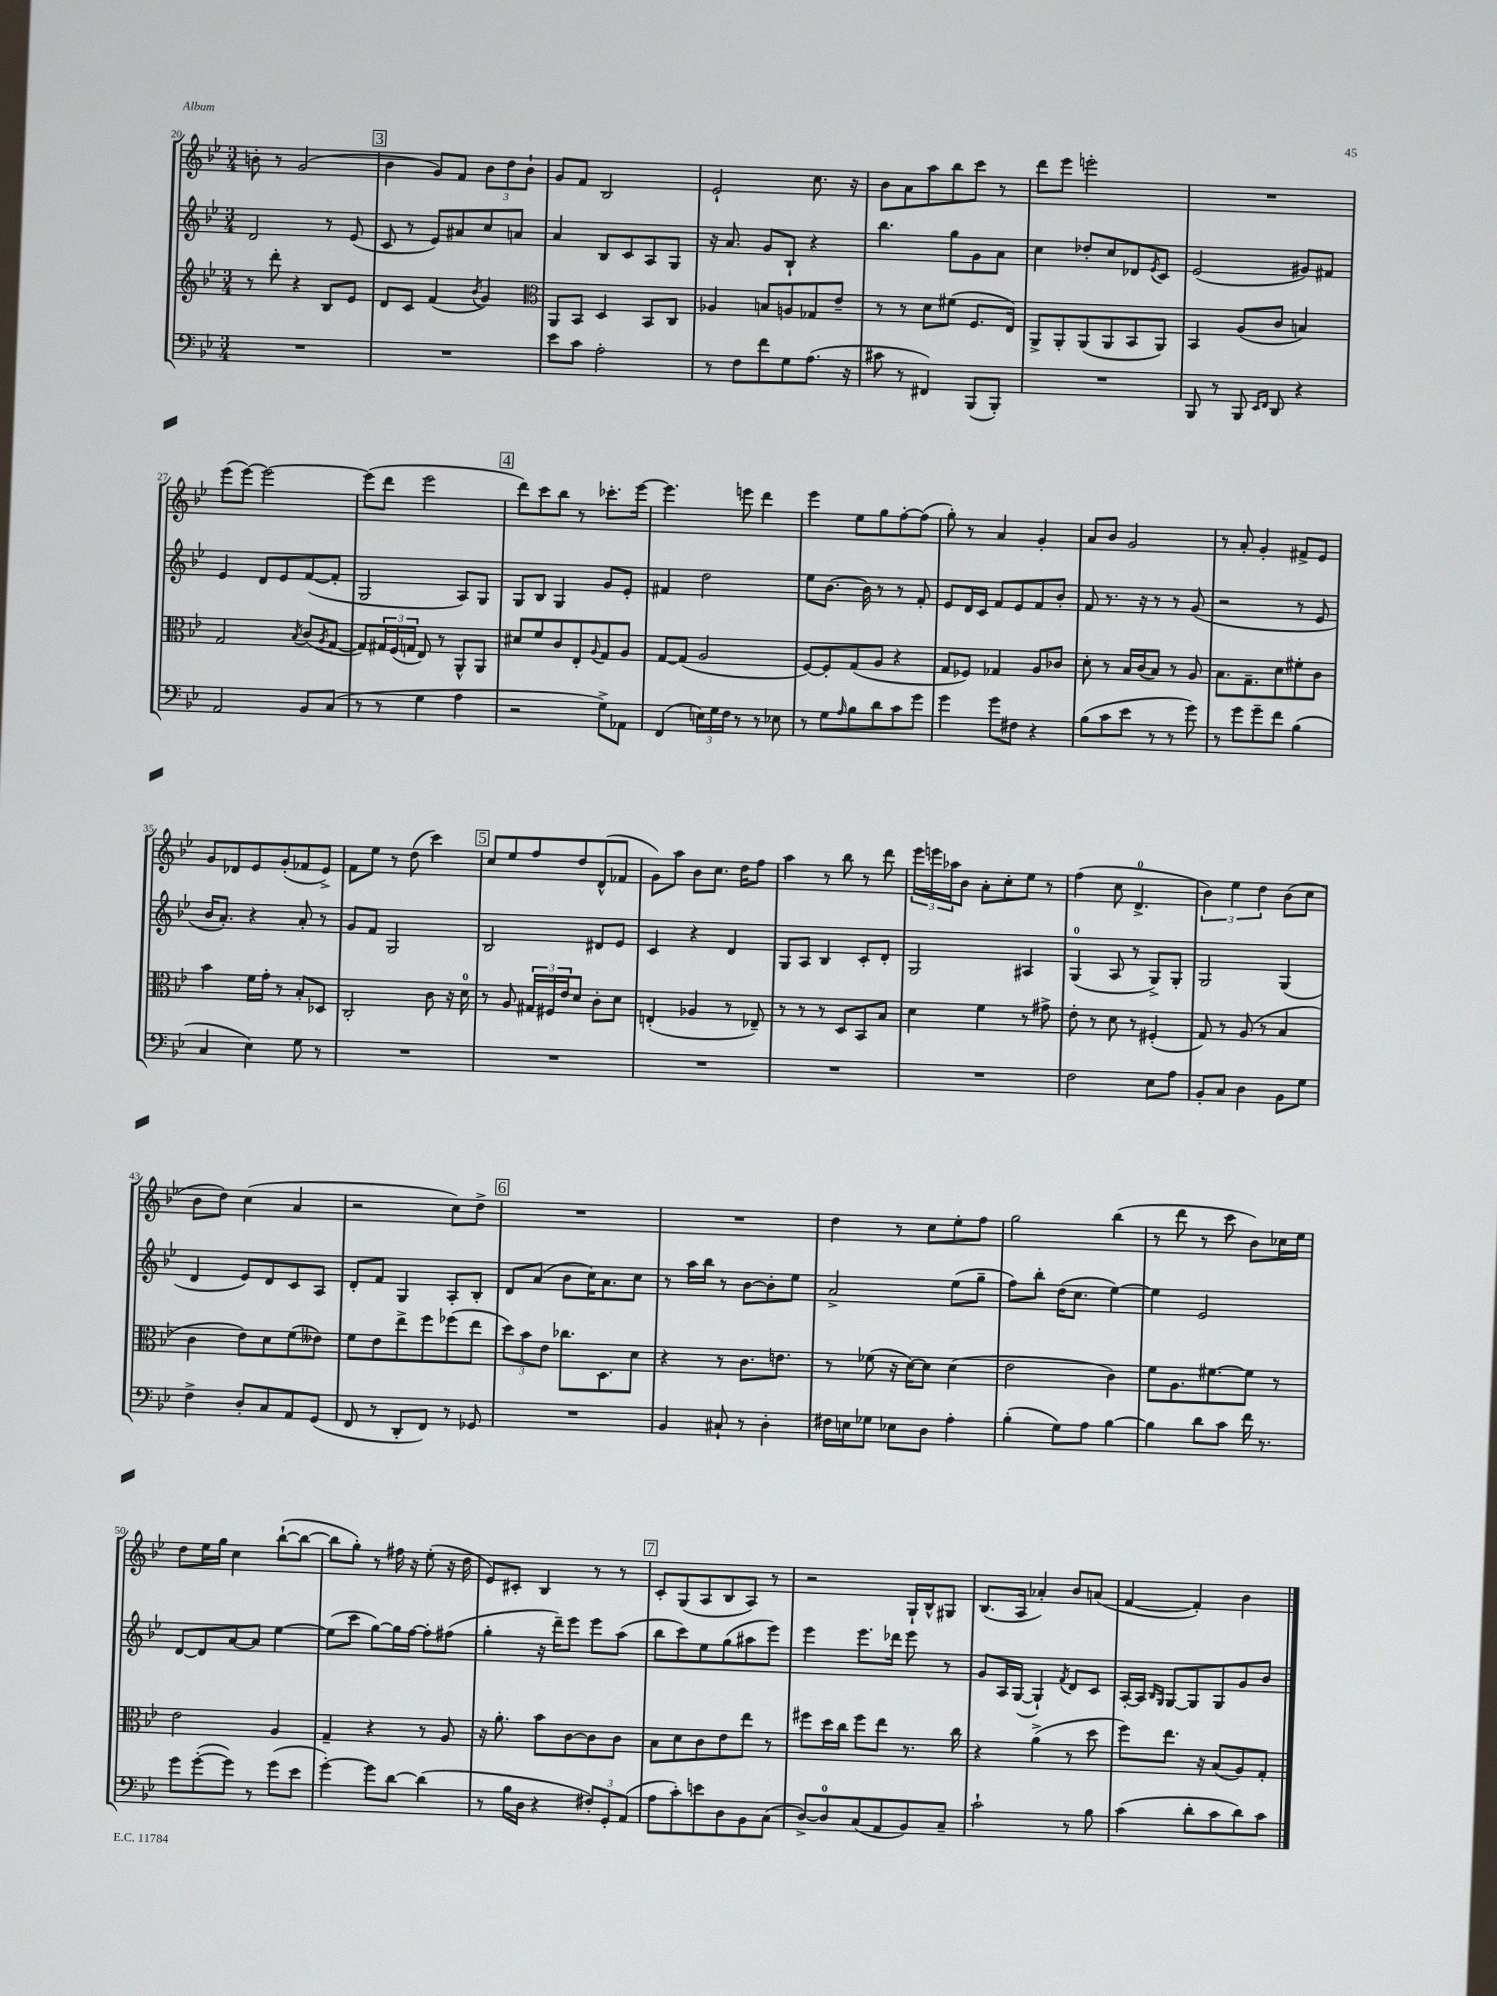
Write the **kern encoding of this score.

**kern	**kern	**kern	**kern
*staff4	*staff3	*staff2	*staff1
*clefF4	*clefG2	*clefG2	*clefG2
*k[b-e-]	*k[b-e-]	*k[b-e-]	*k[b-e-]
*M3/4	*M3/4	*M3/4	*M3/4
2.r	8r	2d	8b'
.	8ddd'	.	8r
.	4r	.	(2g
.	8B-	8r	.
.	8e-	(8e-	.
=	=	=	=
2.r	8d	8c	4b-
.	8c	8r	.
.	(4f	8e-)	8g)
.	.	8a#	8f
.	8qb-	.	.
.	4g)	8cc	12b-
.	.	.	12dd
.	.	8a	.
.	.	.	12b-`
=	=	=	=
*	*clefC3	*	*
8e-	8AA	4a	8g
8c	8BB-	.	8f
2A'	4D	8B-	2B-
.	.	8c	.
.	8BB-	8A	.
.	8C	8G	.
=	=	=	=
8r	4A-	16r	2e-`
.	.	8.a	.
8F	.	.	.
8f	8B	8g	.
8G	8A	8B-`	.
(8.A	8G-	4r	8.cc
.	8e-~	.	.
16r	.	.	16r
=	=	=	=
8c#	8r	4.bb-	8b-
8r	8r	.	8a
4FF#)	8d	.	8aa
.	(8f#	8gg	8bb-
(8BBB-	8.F	8g	8ccc
8BBB-')	.	8a	8r
.	16E-)	.	.
=	=	=	=
2.r	8AA^	4cc	8ddd
.	8AA'	.	8eee-
.	(8AA	8dd-'	2eee'
.	8AA	8cc	.
.	8BB-	8d-	.
.	.	8qe-	.
.	8AA)	8c	.
=	=	=	=
8BBB-	4BB-	(2e-	2.r
8r	.	.	.
8BBB-	(8A	.	.
16qqEE-	.	.	.
16qqFF	.	.	.
8DD	8c	.	.
4r	4B)	8g#)	.
.	.	8f#	.
=	=	=	=
2AA	2G	4e-	(8eee-
.	.	.	[8eee-)
.	.	8d	2eee-_
.	.	8e-	.
.	8qB-	.	.
8BB-	(8c	([8f	.
.	8qA	.	.
(8C	[8G	8f']	.
=	=	=	=
8r	8G])	2G	(8eee-]
8r	24G#	.	8ddd
.	(24F	.	.
.	24G	.	.
4G	8E-)	.	2eee-
.	8r	.	.
4A	8AA^^	8A)	.
.	8AA	8G	.
=	=	=	=
2r	8d#	8G	8ddd)
.	8f	8B-	8ccc
.	8c	4G	8bb-
.	8E-'	.	8r
.	8qqA	.	.
8G^)	8G	8g	8.ccc-'
8AA-	8A	8e-'	.
.	.	.	[16eee-
=	=	=	=
(4FF	[8G	4f#	4.eee-]
.	(8G]	.	.
24E)	2A	2dd	.
24G	.	.	.
24F	.	.	.
8r	.	.	8eee
8r	.	.	4ddd
8E-	.	.	.
=	=	=	=
8r	[8F)	8ee-	4eee-
8G	8F']	[8.b-	.
16qqA	.	.	.
8B-	(8G	.	8ee-
.	.	16b-]	.
8d	8A	8r	8gg
8c	4r	8r	[8ff'
8g	.	8f'	(8ff]
=	=	=	=
4g	8G	8e-	8gg')
.	8F-)	16d	8r
.	.	16c	.
8g	4G-	8f	4a
8F#	.	8e-	.
4r	8A	8f	4g'
.	8c-	8b-'	.
=	=	=	=
(8B-	8d'	8f	8a
8c	8r	8.r	8b-
8e-	16B-	.	2g
.	(16c	16r	.
8r	8B-)	8r	.
8r	8r	8r	.
8g)	8A	(8g	.
=	=	=	=
8r	8.B-	2r	8r
8g	.	.	8a'
.	8.G~	.	.
8g~	.	.	4g'
8f	8d	.	.
(4B-	8f#'	8r	8f#^
.	8c	8e-	8e-
=	=	=	=
4C	4b-	16b-	8g
.	.	8.a')	.
.	.	.	8d-
4E-)	16f	4r	8e-
.	16g'	.	.
.	8r	.	(8g'
8G	8B-'	8a'	8f-
8r	8D-	8r	8e-^)
=	=	=	=
2.r	2C'	8g	8f
.	.	8f	8ee-
.	.	2G	8r
.	.	.	(8dd
.	8c	.	4ccc)
.	16r	.	.
.	16d	.	.
=	=	=	=
2.r	8r	2B-	8cc
.	8A	.	8ee-
.	24G#	.	8ff
.	24F#	.	.
.	24e-	.	.
.	8d	.	8dd
.	8c'	8d#	(8d^^
.	8d	8e-	8f-
=	=	=	=
2.r	(4E'	4c	8g)
.	.	.	8aa
.	4A-	4r	8b-
.	.	.	8.cc
.	8r	4d	.
.	.	.	16dd
.	8E-~)	.	8ff
=	=	=	=
2.r	8r	8G	4aa
.	8r	8A	.
.	8r	4B-	8r
.	8D	.	8bb-
.	8BB-	8c'	8r
.	8B-	8d'	8ddd
=	=	=	=
2.r	4d	2G	24eee-
.	.	.	24eee
.	.	.	24aa-
.	.	.	8b-
.	4f	.	8a'
.	.	.	8cc'
.	8r	4A#	8ee-
.	8g#^	.	8r
=	=	=	=
2F	8e-'	(4G	(4ff
.	8r	.	.
.	8d	8A	8cc
.	8r	8r	4.d^
8E-	(4F#'	8G^)	.
8A	.	8G'	.
=	=	=	=
8BB-'	8G)	2G	6b-)
8C	8r	.	.
.	.	.	6ee-
4D	(8A	.	.
.	.	.	6dd
.	8r	.	.
8BB-	4B-	(4G	(8b-
8G	.	.	8cc
=	=	=	=
4F^	4c	4d	8b-
.	.	.	8dd)
8D'	8e-)	8e-)	(4cc
8C	8d	8d	.
8AA	(8f	8c	4a
(8GG	8e--)	8A	.
=	=	=	=
8FF	8f	8d'	2r
8r	8e-	8f	.
8DD'	8ee-^	4G	.
8FF)	8ff	.	.
8r	(8ff-	8A'	8cc)
8GG-	8ee-	8B-'	8dd^
=	=	=	=
2.r	12dd)	8d	2.r
.	12b-	.	.
.	.	(8a	.
.	12e-	.	.
.	8.cc-	8b-	.
.	.	16cc)	.
.	8.D	8.a	.
.	8d	8cc	.
=	=	=	=
4BB-	4r	8r	2.r
.	.	16aa	.
.	.	16bb-	.
8C#`	8r	8r	.
8r	8.c	[8b-	.
4D'	.	8b-']	.
.	8.e	.	.
.	.	8ee-	.
=	=	=	=
16F#	8r	2a^	4dd
16E	.	.	.
8G-	(8f-	.	.
8E-	16r	.	8r
.	[16d)	.	.
8D	8d]	.	8cc
4A'	(4d	(8ee-	8ee-'
.	.	8gg~	8ff
=	=	=	=
(4B-'	2e-	8ff)	2gg
.	.	8bb-'	.
8G)	.	(16dd	.
.	.	8.cc	.
8A	.	.	.
[4B-	4c)	[4ee-)	(4bb-
=	=	=	=
4B-]	8f	4ee-]	8r
.	8.A	.	8ddd
8d	.	2e-	8r
.	[8.f#	.	.
8c	.	.	8ccc
16f	8f#]	.	8b-)
8.r	.	.	.
.	8r	.	16cc-
.	.	.	16ee-
=	=	=	=
8g	2e-	[8d	8dd
([8g'	.	8d]	16ee-
.	.	.	16gg
8g])	.	[8a	4cc
8r	.	8a]	.
(8g	4A	[4ee-	([8bb-`
8e-	.	.	8bb-_
=	=	=	=
[4g')	4G~	(8ee-]	8bb-]
.	.	8ccc	8gg')
8g]	4r	[8gg)	8r
[8d	.	16gg]	16ff#
.	.	[16ff	16r
(4d]	8r	8ff']	(8ee-'
.	8A	(8ff#	16r
.	.	.	16dd
=	=	=	=
8r	16r	4gg'	8e-)
.	8.a'	.	.
16B-	.	.	8c#'
16D	.	.	.
4r	8b-	16r	4B-
.	.	16ddd~)	.
.	[8c	8eee-	.
12F#')	8c]	8eee-	8r
12GG'	.	.	.
.	8c	(8aa	8r
(12AA	.	.	.
=	=	=	=
8A	8B-	8bb-	8c'
8c')	8d	8ccc)	(8G
8e	8c	8ee-	8A
8D	8e-	(8gg	8B-
8BB-	8ee-	8aa#	8A)
(8C	8r	8eee-)	8r
=	=	=	=
[8D^)	8ff#	4eee-	2r
8D]	16dd	.	.
.	16cc	.	.
(8C	8ff#	8.eee-	.
8AA	8ee-	.	.
.	.	16ddd-	.
8BB-)	8.r	8eee-	16G`
.	.	.	16B-^^
8C~	.	8r	8G#
.	16cc	.	.
=	=	=	=
2c`	4r	8g	(8.B-
.	.	16A	.
.	.	([16G	16A
.	(4a^	4G`])	4a-')
.	.	8qf	.
8r	8r	8d	8b-
8B-	8dd	8c	(8a
=	=	=	=
(4c	8ff)	[16A'	[4f
.	.	16A]	.
.	.	16qqB-	.
.	.	16qqG	.
.	8.ee-	[8G	.
8d'	.	8G]	4f'])
.	16r	.	.
8c	(8B-	8G	.
8d)	8A)	8g	4b-
8c	8G'	8b-	.
==	==	==	==
*-	*-	*-	*-
